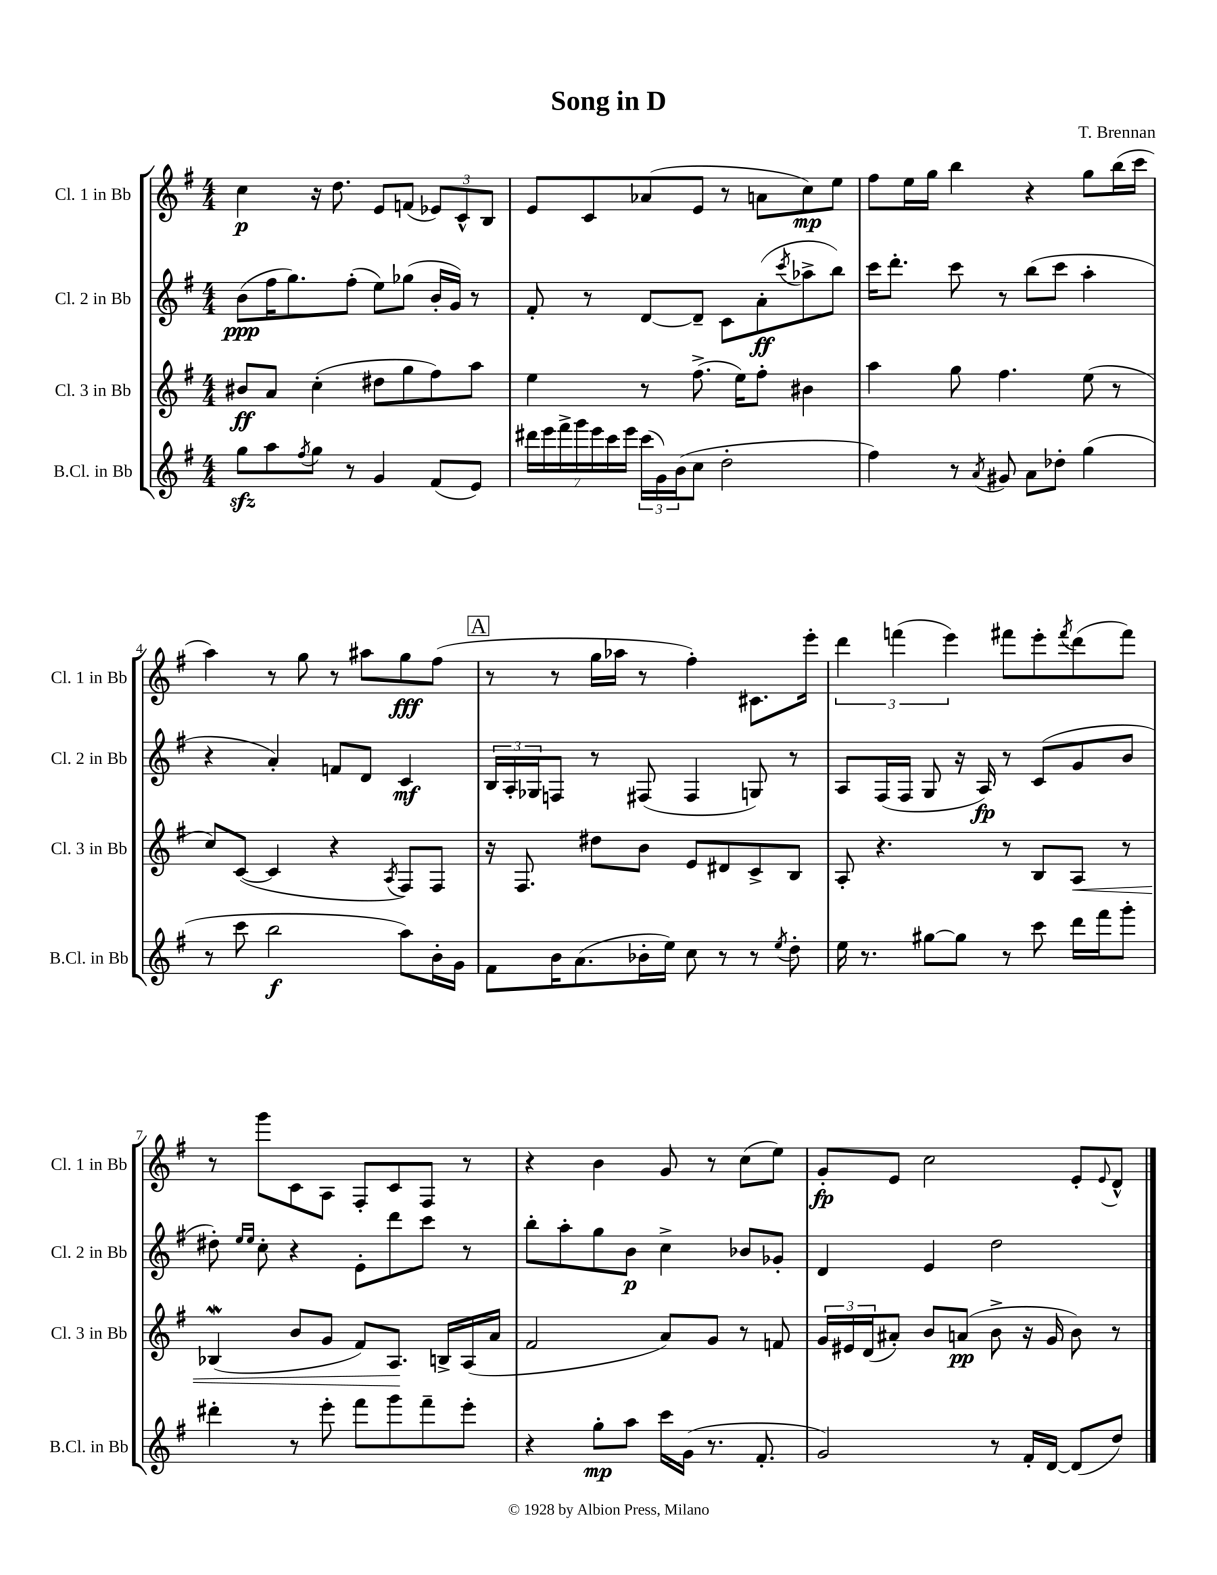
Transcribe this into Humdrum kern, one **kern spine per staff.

**kern	**kern	**kern	**kern
*staff4	*staff3	*staff2	*staff1
*clefG2	*clefG2	*clefG2	*clefG2
*k[f#]	*k[f#]	*k[f#]	*k[f#]
*M4/4	*M4/4	*M4/4	*M4/4
8gg	8b#	(8b	4cc
8aa	8a	16ff#	.
.	.	8.gg)	.
8qff#	.	.	.
8gg	(4cc'	.	16r
.	.	.	8.dd
8r	.	(8ff#'	.
4g	8dd#	8ee)	8e
.	8gg	(8gg-	(8f
(8f#	8ff#)	16b'	12e-)
.	.	16g)	.
.	.	.	12c^^
8e)	8aa	8r	.
.	.	.	12B
=	=	=	=
28ddd#	4ee	8f#'	8e
28eee	.	.	.
28fff#^	.	.	.
28ggg	.	.	.
.	.	8r	8c
28eee	.	.	.
28ccc	.	.	.
28eee	.	.	.
(24ccc	8r	[8d	(8a-
24g)	.	.	.
(24b	.	.	.
8cc	(8.ff#^	8d~]	8e
2dd'	.	8c	8r
.	16ee)	.	.
.	8ff#'	(8a'	8a
.	.	8qccc	.
.	4b#	8aa-^	8cc)
.	.	8bb)	8ee
=	=	=	=
4ff#)	4aa	16ccc	8ff#
.	.	8.ddd'	.
.	.	.	16ee
.	.	.	16gg
8r	8gg	8ccc	4bb
8qa	.	.	.
8g#	4.ff#	8r	.
8a	.	(8bb	4r
8dd-'	.	8ccc	.
(4gg	(8ee	4aa'	8gg
.	8r	.	(16bb
.	.	.	16ccc
=	=	=	=
8r	8cc)	4r	4aa)
8ccc	([8c	.	.
2bb	4c]	4a')	8r
.	.	.	8gg
.	4r	8f	8r
.	.	8d	8aa#
.	8qA	.	.
8aa)	8F#)	4c	8gg
16b'	8F#	.	(8ff#
16g	.	.	.
=	=	=	=
8f#	16r	24B	8r
.	.	24A'	.
.	8.F#	.	.
.	.	24G-	.
16b	.	8F	8r
(8.a	.	.	.
.	8dd#	8r	16gg
.	.	.	16aa-
16b-'	8b	(8F#	8r
16ee)	.	.	.
8cc	8e	4F#	4ff#')
8r	8d#	.	.
8r	8c^	8G)	8.c#
8qee	.	.	.
8dd'	8B	8r	.
.	.	.	16eee'
=	=	=	=
16ee	8A'	8A	6ddd
8.r	.	.	.
.	4.r	(16F#	.
.	.	.	(6fff
.	.	16F#	.
[8gg#	.	8G	.
.	.	.	6eee)
8gg#]	.	16r	.
.	.	16A)	.
8r	8r	8r	8fff#
8ccc	8B	(8c	8eee'
.	.	.	8qfff#
16ddd	8A	8g	(8ddd
16fff#	.	.	.
8ggg'	8r	8b	8fff#)
=	=	=	=
4ddd#'	(4B-	8dd#')	8r
.	.	16qqee	.
.	.	16qqee	.
.	.	8cc'	8ggg
8r	8b	4r	8c
8eee'	8g	.	8A
8fff#	8f#)	8e'	8F#'
8ggg	8.A	8ddd	8c
8fff#~	.	8ccc	8F#
.	16B^	.	.
8eee'	(16A	8r	8r
.	16a	.	.
=	=	=	=
4r	2f#	8bb'	4r
.	.	8aa'	.
8gg'	.	8gg	4b
8aa	.	8b	.
16ccc	8a)	4cc^	8g
(16g	.	.	.
8.r	8g	.	8r
.	8r	8b-	(8cc
8.f#'	.	.	.
.	8f	8g-'	8ee)
=	=	=	=
2g)	24g	4d	8g'
.	24e#	.	.
.	(24d	.	.
.	8a#')	.	8e
.	8b	4e	2cc
.	(8a	.	.
8r	8b^	2dd	.
16f#'	16r	.	.
[16d	16g	.	.
(8d]	8b)	.	8e'
.	.	.	8qqe
8dd)	8r	.	8d^^
==	==	==	==
*-	*-	*-	*-
